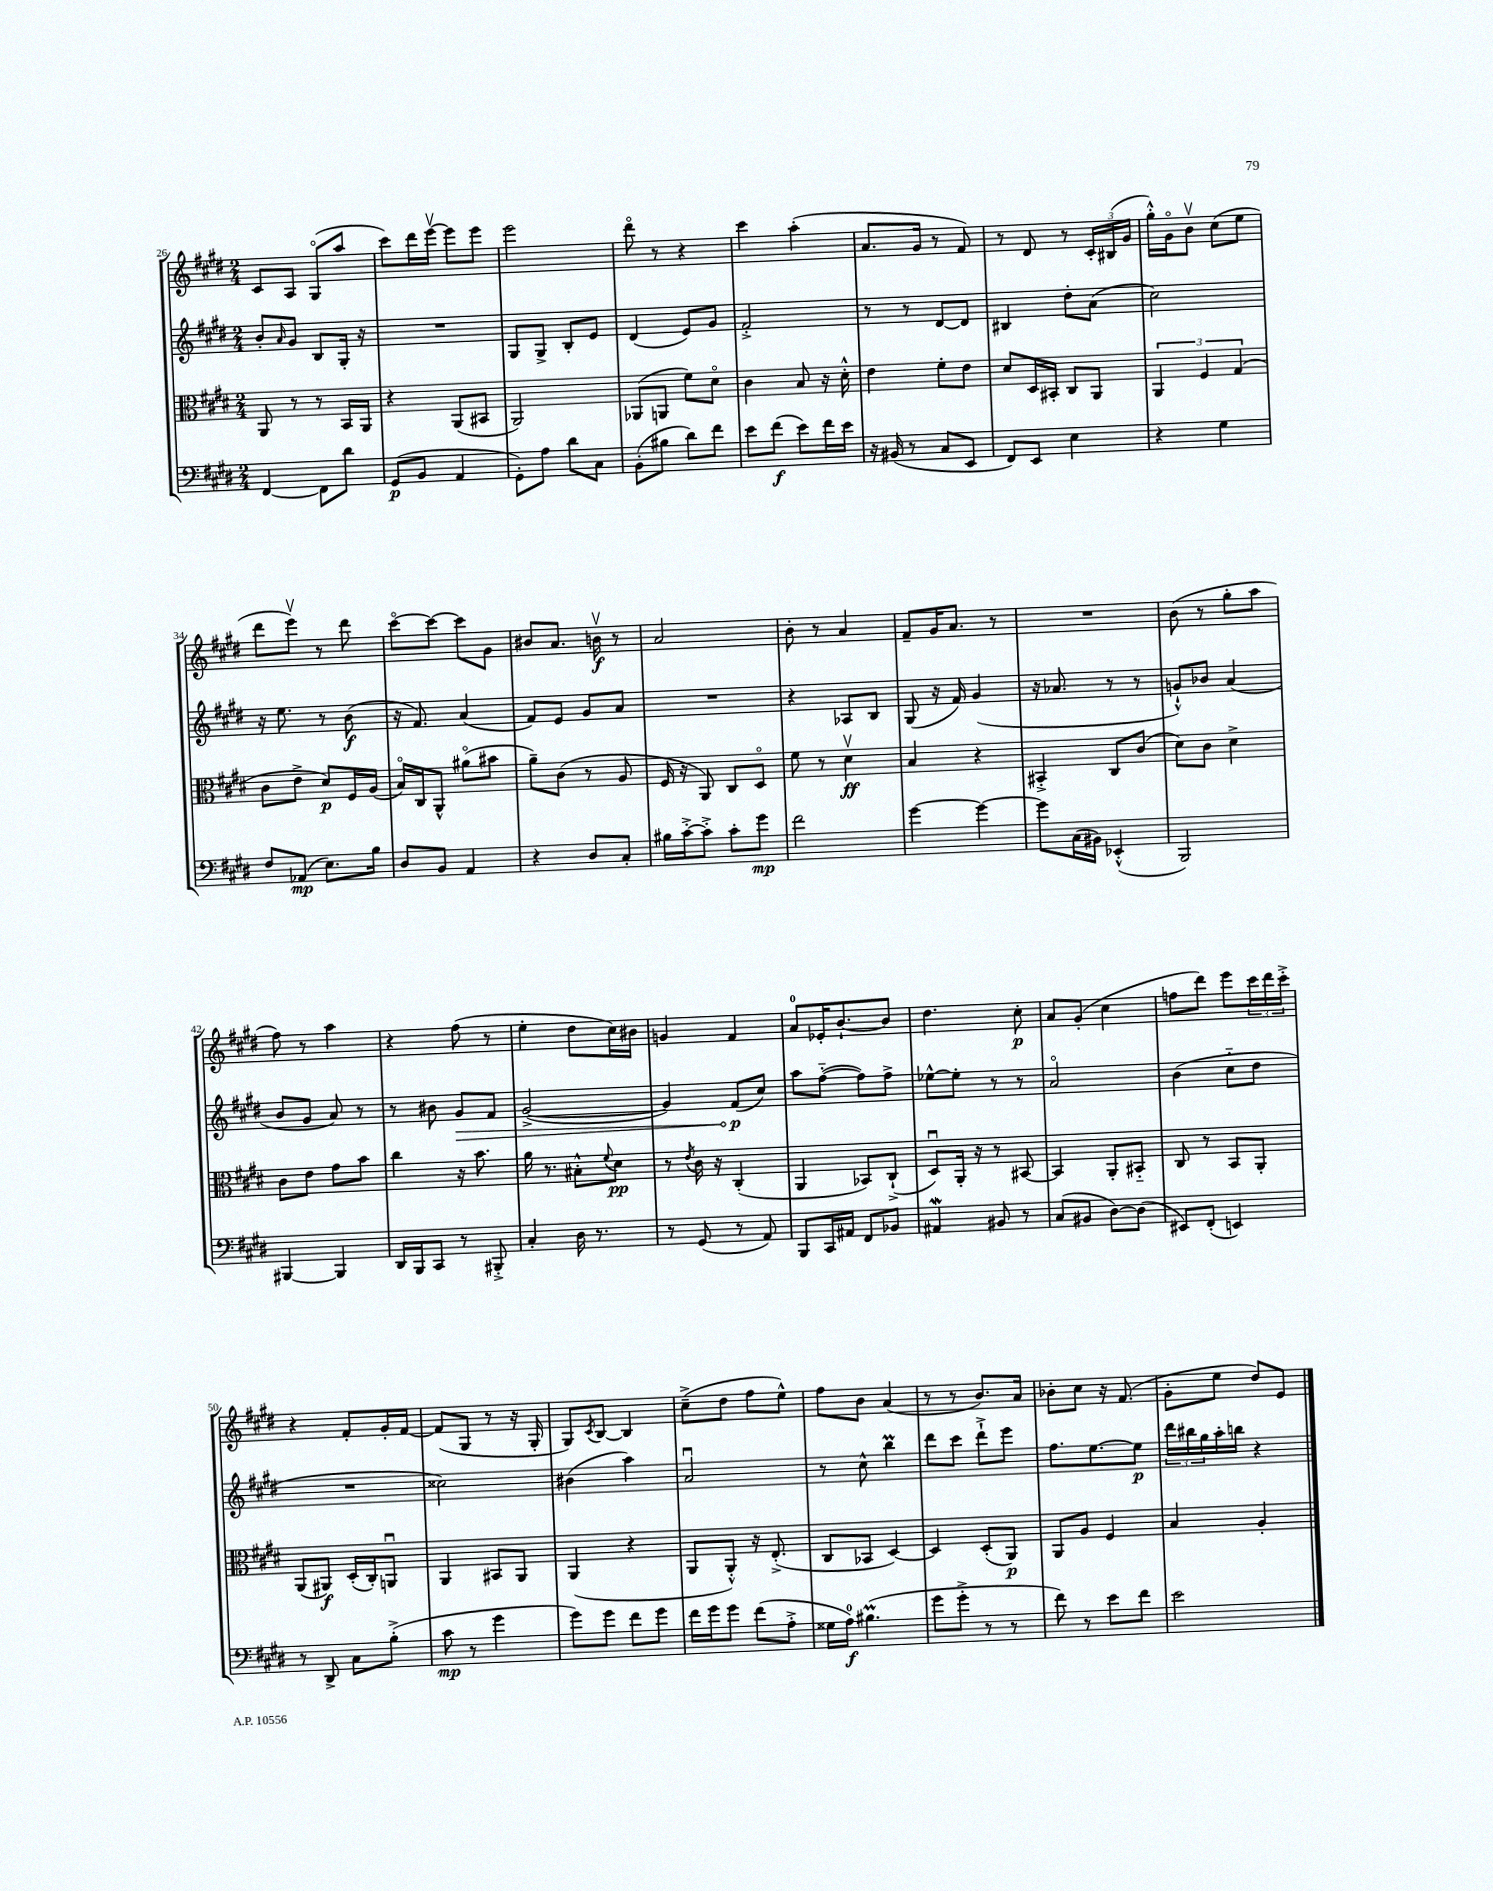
<<
\new StaffGroup <<
\new Staff = "s0" {
    \clef treble \key e \major \numericTimeSignature \time 2/4
    cis'8 a8 gis8\flageolet( a''8 |
    cis'''8) dis'''16 e'''16~\upbow e'''8 e'''8 |
    e'''2 |
    dis'''8\flageolet r8 r4 |
    cis'''4 a''4-.( |
    a'8. gis'16 r8 fis'8) |
    r8 dis'8 r8 \tuplet 3/2 { cis'16-. bis16( gis'16 } |
    gis''16-.-^) gis'16\flageolet b'8\upbow cis''8( e''8 |
    dis'''8 e'''8\upbow) r8 dis'''8 |
    cis'''8~\flageolet cis'''8~ cis'''8 gis'8 |
    bis'8 a'8. b'16\upbow\f r8 |
    a'2 |
    b'8-. r8 a'4 |
    fis'8-- gis'16 a'8. r8 |
    R2 |
    b'8( r8 gis''8-. a''8 |
    fis''8) r8 a''4 |
    r4 fis''8( r8 |
    e''4-. dis''8 cis''16) bis'16 |
    g'4 fis'4 |
    a'8-0 ees'16-. b'8.~-! b'8 |
    dis''4. cis''8-.\p |
    a'8 gis'8-.( cis''4 |
    f''8 dis'''8) e'''8 \tuplet 3/2 { cis'''16 dis'''16 cis'''16-.-> } |
    r4 fis'8-. gis'16-. fis'16~ |
    fis'8( gis8 r8 r16 gis16-. |
    gis8) \acciaccatura { cis'8 } b8~ b4 |
    cis''8--->( dis''8 fis''8 e''8-^) |
    fis''8 b'8 a'4( |
    r8 r8 b'8.) a'16 |
    bes'8-. cis''8 r16 fis'8.( |
    gis'8-. e''8 dis''8) e'8 \bar "|." |
}
\new Staff = "s1" {
    \clef treble \key e \major \numericTimeSignature \time 2/4
    b'8-. \grace { a'16 } gis'8 b8 gis16-. r16 |
    R2 |
    gis8 gis8-> b8-. e'8 |
    dis'4( e'8) gis'8 |
    fis'2-.-> |
    r8 r8 dis'8~ dis'8 |
    bis4 dis''8-. a'8( |
    cis''2) |
    r16 e''8. r8 b'8\f( |
    r16 fis'8.) a'4( |
    fis'8) e'8 gis'8 a'8 |
    R2 |
    r4 aes8 b8 |
    gis8( r16 fis'16) gis'4( |
    r16 aes'8. r8 r8 |
    g'8-!-^) bes'8 a'4( |
    b'8 gis'8 a'8) r8 |
    r8 bis'8 \once \override Hairpin.circled-tip = ##t gis'8\> fis'8 |
    gis'2~->( |
    gis'4) fis'8\p\!( cis''8) |
    a''8 fis''8~-_( fis''8) fis''8-> |
    ees''8~-^ ees''8-. r8 r8 |
    a'2\flageolet |
    b'4( cis''8-_ dis''8 |
    R2 |
    cisis''2) |
    bis'4( a''4) |
    a'2\downbow |
    r8 cis''8-^ b''4\prall |
    dis'''8 cis'''8 dis'''8-!-> e'''8 |
    fis''8. e''8.~ e''8\p |
    \tuplet 3/2 { dis'''16 bis''16 gis''16 } a''16-. b''16 r4 \bar "|." |
}
\new Staff = "s2" {
    \clef alto \key e \major \numericTimeSignature \time 2/4
    a,8 r8 r8 b,16 a,16 |
    r4 a,8( bis,8 |
    a,2) |
    aes,8( a,8 fis'8) dis'8\flageolet |
    cis'4 b8 r16 dis'16-.-^ |
    e'4 fis'8-. e'8 |
    dis'8 dis16 bis,16-. cis8 a,8 |
    \tuplet 3/2 { a,4 fis4 gis4( } |
    cis'8 e'8-> dis'8\p) fis16 a16( |
    b16\flageolet) cis16 a,8-^ ais'8\flageolet( bis'8 |
    a'8--) cis'8( r8 a8 |
    fis16 r16 a,8) cis8 dis8\flageolet |
    fis'8 r8 dis'4\upbow\ff |
    b4 r4 |
    bis,4-.-> cis8 cis'8( |
    dis'8) cis'8 dis'4-> |
    cis'8 e'8 gis'8 b'8 |
    cis''4 r16 b'8. |
    a'16 r8. bis8-.-^ \appoggiatura { fis'8 } dis'8\pp |
    r8 \acciaccatura { e'8 } cis'16 r16 cis4-.( |
    a,4 bes,8) cis8-!->( |
    dis8\downbow) a,16-. r16 r8 bis,8~ |
    bis,4 a,8-. bis,8-_ |
    cis8 r8 b,8 a,8-. |
    a,8( ais,8\f) dis16-.( cis16-.) a,8\downbow |
    a,4 bis,8 a,8 |
    a,4( r4 |
    a,8 a,8-.-^) r16 e8.-.->( |
    cis8 bes,8 dis4~) |
    dis4 dis8-.( a,8\p) |
    a,8 a8 fis4 |
    b4 a4-. \bar "|." |
}
\new Staff = "s3" {
    \clef bass \key e \major \numericTimeSignature \time 2/4
    fis,4~ fis,8 dis'8 |
    gis,8\p( b,8 a,4 |
    gis,8-.) a8 dis'8 cis8 |
    b,8-.( bis8 dis'8) fis'8 |
    e'8 fis'8\f( e'8) fis'16 e'16 |
    r16 bis,16( r8 cis8 e,8 |
    fis,8) e,8 e4 |
    r4 gis4 |
    fis8 aes,8\mp( e8.) b16 |
    dis8 b,8 a,4 |
    r4 dis8 cis8-. |
    bis16 cis'16~-.-> cis'8-.-> cis'8-. gis'8\mp |
    fis'2 |
    gis'4~ gis'4~ |
    gis'8 cis16( bis,16) ees,4-.-^( |
    b,,2) |
    bis,,4~ bis,,4 |
    dis,16 b,,16 cis,8 r8 bis,,8-.-> |
    cis4-. dis16 r8. |
    r8 gis,8( r8 a,8) |
    b,,8 cis,16 ais,16 fis,8 bes,8 |
    ais,4\mordent bis,8 r8 |
    cis8( bis,8 dis8~) dis8( |
    eis,8) fis,8-.( e,4) |
    r8 dis,8-> cis8 b8-.->( |
    cis'8\mp r8 gis'4 |
    gis'8) gis'8 fis'8 gis'8 |
    fis'16 gis'16 gis'8 fis'8( a8-.-> |
    gisis16 a16-0\f) bis4.\prall( |
    gis'8 gis'8-.-> r8 r8 |
    fis'8) r8 e'8 fis'8 |
    e'2 \bar "|." |
}
>>
>>
\layout { \context { \Score currentBarNumber = #26 } }
